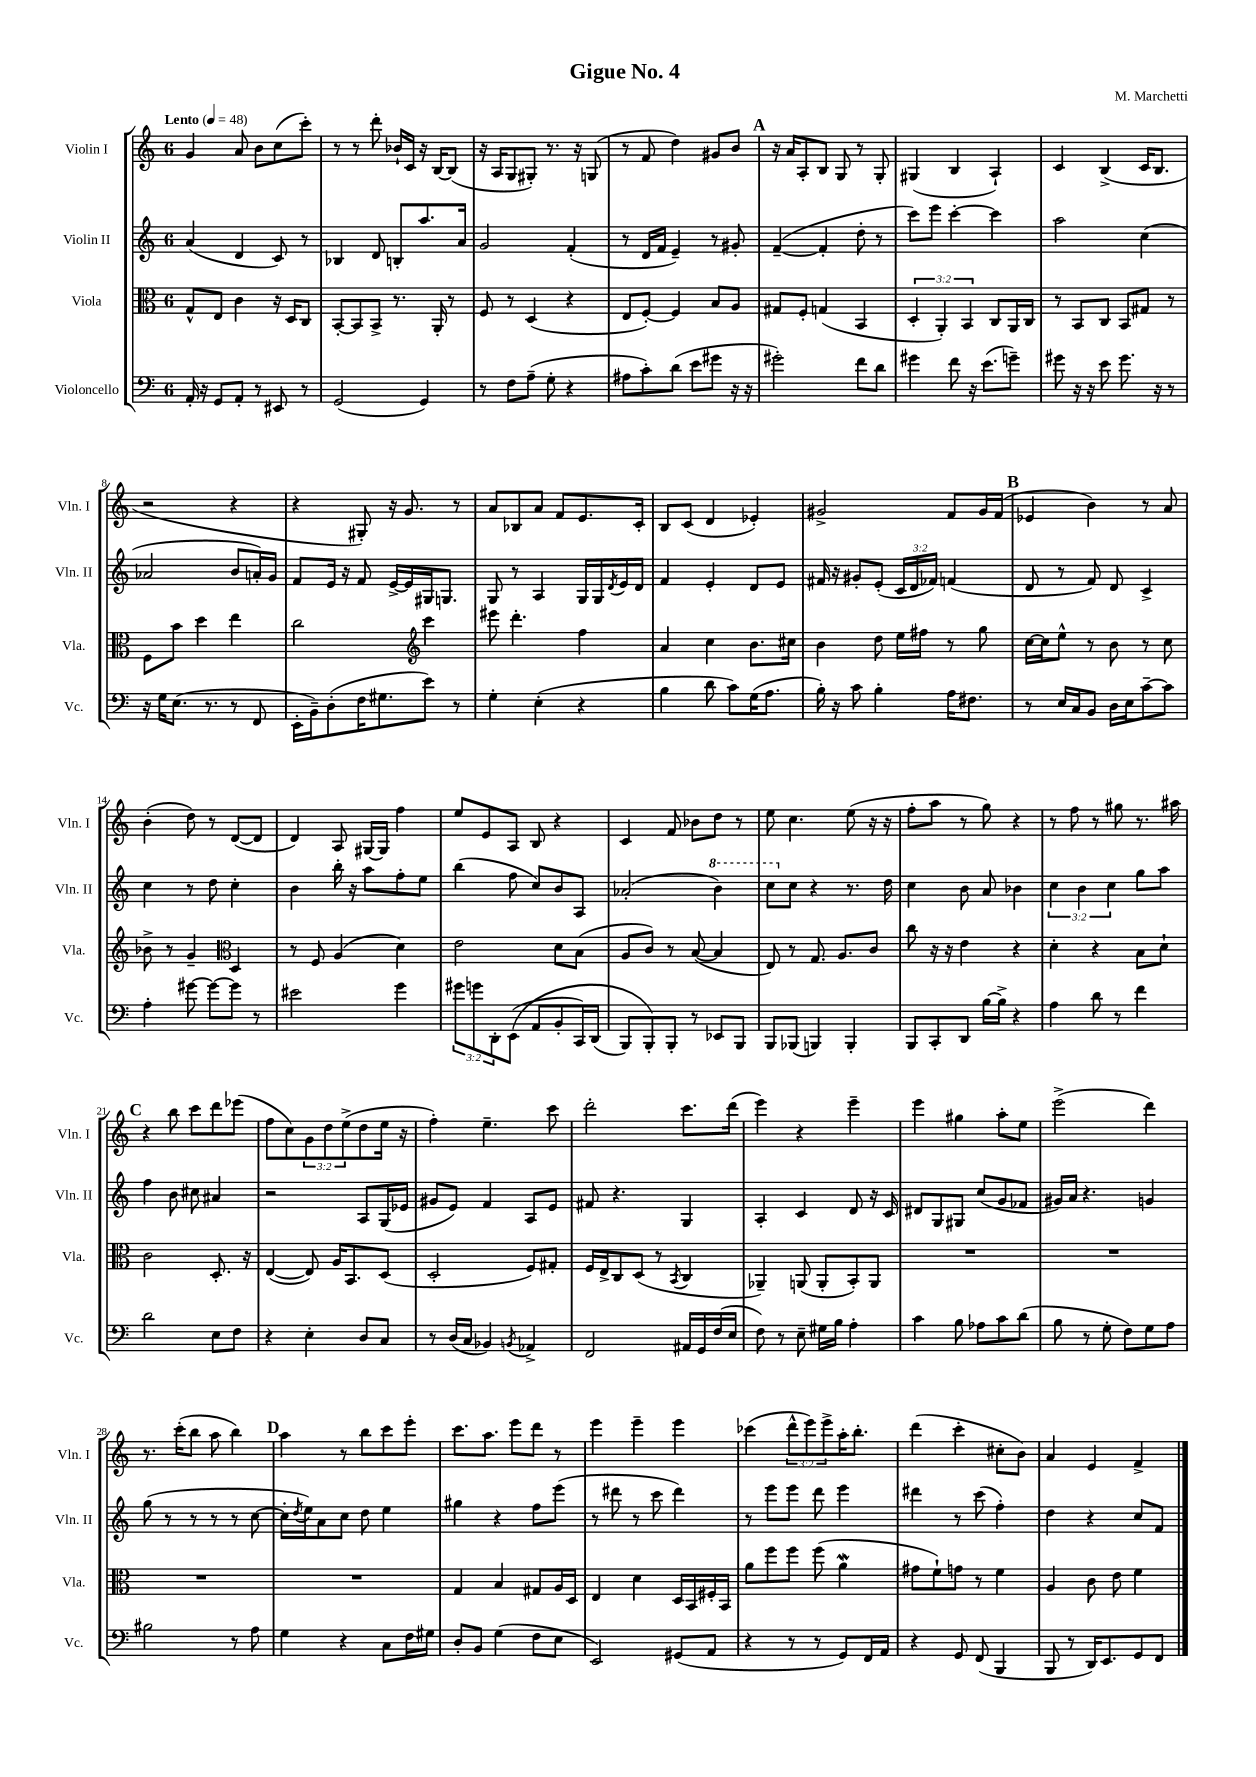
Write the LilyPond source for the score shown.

\header { title = "Gigue No. 4" composer = "M. Marchetti" }
<<
\new StaffGroup <<
\new Staff = "s0" \with { instrumentName = "Violin I" shortInstrumentName = "Vln. I" } {
    \clef treble \key c \major \once \override Staff.TimeSignature.style = #'single-digit \time 6/8 \override Staff.TupletNumber.text = #tuplet-number::calc-fraction-text \tempo "Lento" 4 = 48
    g'4 a'8 b'8 c''8( c'''8-.) |
    r8 r8 d'''8-. bes'16-! c'16 r16 b16~ b8( |
    r16 a16 g8 gis8-.) r8. r16 g8( |
    r8 f'8 d''4) gis'8 b'8 |
    \mark \markup { \bold "A" } r16 a'16 a8-. b8 g8 r8 g8-. |
    gis4( b4 a4-!) |
    c'4 b4->( c'16 b8. |
    r2 r4 |
    r4 gis8-.) r16 g'8. r8 |
    a'8 bes8 a'8 f'8 e'8. c'16-. |
    b8 c'8( d'4 ees'4-.) |
    gis'2-> f'8 gis'16 f'16( |
    \mark \markup { \bold "B" } ees'4 b'4) r8 a'8 |
    b'4-.( d''8) r8 d'8~( d'8 |
    d'4) a8 gis16~ gis16 f''4 |
    e''8 e'8 a8 b8 r4 |
    c'4 f'8 bes'8 d''8 r8 |
    e''8 c''4. e''8( r16 r16 |
    f''8-. a''8 r8 g''8) r4 |
    r8 f''8 r8 gis''8 r8. ais''16 |
    \mark \markup { \bold "C" } r4 b''8 c'''8 d'''8 ees'''8( |
    f''8 c''8) \tuplet 3/2 { g'8 d''8 e''8->( } d''8 e''16 r16 |
    f''4-.) e''4.-- c'''8 |
    d'''2-. c'''8. d'''16( |
    e'''4) r4 e'''4-- |
    e'''4 gis''4 a''8-. e''8 |
    e'''2->( d'''4) |
    r8. c'''16-.( b''8 a''8 b''4) |
    \mark \markup { \bold "D" } a''4 r8 b''8 c'''8 e'''8-. |
    c'''8. a''8. e'''8 d'''8 r8 |
    e'''4 e'''4-- e'''4 |
    ces'''4( \tuplet 3/2 { d'''8-^ e'''8) e'''8-> } a''16-. b''8.-. |
    d'''4( c'''4-. cis''8-. b'8) |
    a'4 e'4 f'4-> \bar "|." |
}
\new Staff = "s1" \with { instrumentName = "Violin II" shortInstrumentName = "Vln. II" } {
    \clef treble \key c \major \once \override Staff.TimeSignature.style = #'single-digit \time 6/8 \override Staff.TupletNumber.text = #tuplet-number::calc-fraction-text
    a'4( d'4 c'8) r8 |
    bes4 d'8 b8-. a''8. a'16 |
    g'2 f'4-.( |
    r8 d'16 f'16 e'4--) r8 gis'8-. |
    \mark \markup { \bold "A" } f'4~--( f'4-. d''8-. r8 |
    c'''8) e'''8 c'''4~-. c'''4 |
    a''2 c''4( |
    aes'2 b'8 a'16-.) g'16 |
    f'8 e'16 r16 f'8 e'16~-> e'16 gis16 g8. |
    g8 r8 a4 g16 g16 \acciaccatura { d'8 } e'16 d'16 |
    f'4 e'4-. d'8 e'8 |
    fis'16 r16 gis'8-. e'8-.( \tuplet 3/2 { c'16 d'16 fes'16) } f'4( |
    \mark \markup { \bold "B" } d'8 r8 f'8) d'8 c'4-> |
    c''4 r8 d''8 c''4-. |
    b'4 b''16-. r16 a''8 f''8-. e''8 |
    b''4( f''8 c''8) b'8 a8 |
    aes'2-.( \ottava #1 b''4) |
    c'''8 \ottava #0 c''8 r4 r8. d''16 |
    c''4 b'8 a'8 bes'4 |
    \tuplet 3/2 { c''4 b'4 c''4 } g''8 a''8 |
    \mark \markup { \bold "C" } f''4 b'8 cis''8 ais'4 |
    r2 a8 g16( ees'16 |
    gis'8 e'8) f'4 a8 e'8 |
    fis'8 r4. g4 |
    a4-. c'4 d'8 r16 c'16 |
    dis'8 g8 gis8 c''8( g'8 fes'8 |
    gis'16) a'16 r4. g'4 |
    g''8( r8 r8 r8 r8 c''8~ |
    \mark \markup { \bold "D" } c''16-. \acciaccatura { d''8 } e''16) a'8 c''8 d''8 e''4 |
    gis''4 r4 f''8 e'''8( |
    r8 dis'''8 r8 c'''8 dis'''4) |
    r8 e'''8 e'''8 d'''8 e'''4 |
    dis'''4 r8 c'''8( f''4-.) |
    d''4 r4 c''8 f'8 \bar "|." |
}
\new Staff = "s2" \with { instrumentName = "Viola" shortInstrumentName = "Vla." } {
    \clef alto \key c \major \once \override Staff.TimeSignature.style = #'single-digit \time 6/8 \override Staff.TupletNumber.text = #tuplet-number::calc-fraction-text
    g8-^ e8 c'4 r16 d16 c8 |
    b,8~-. b,8 b,8-> r8. a,16-. r8 |
    f8 r8 d4( r4 |
    e8 f8~-.) f4 b8 a8 |
    \mark \markup { \bold "A" } gis8 f8-. g4( b,4 |
    \tuplet 3/2 { d4-. a,4-.) b,4 } c8 a,16 c16 |
    r8 b,8 c8 b,8 gis8 r8 |
    f8 b'8 d''4 e''4 |
    c''2 \clef treble c'''4 |
    eis'''8 d'''4.-. f''4 |
    a'4 c''4 b'8. cis''16 |
    b'4 d''8 e''16 fis''16 r8 g''8 |
    \mark \markup { \bold "B" } c''16~ c''16 e''8-^ r8 b'8 r8 c''8 |
    bes'8-> r8 g'4-- \clef alto d4 |
    r8 f8 a4( d'4) |
    e'2 d'8 b8( |
    a8 c'8) r8 b8~( b4 |
    e8) r8 g8. a8. c'8 |
    c''8 r16 r16 e'4 r4 |
    d'4-. r4 b8 d'8-! |
    \mark \markup { \bold "C" } c'2 d8.-. r16 |
    e4~( e8) a16 b,8. d8( |
    d2-. f8) gis8-. |
    f16 e16-> c8 d8( r8 \acciaccatura { b,8 } c4 |
    aes,4--) a,8( a,8-. b,8-.) a,8 |
    R2. |
    R2. |
    R2. |
    \mark \markup { \bold "D" } R2. |
    g4 b4 gis8 a16 d16 |
    e4 d'4 d16 b,16 fis16-. b,16 |
    a'8 f''8 f''8 f''8( a'4\mordent |
    gis'8 f'8-!) g'8 r8 f'4 |
    a4 c'8 e'8 f'4 \bar "|." |
}
\new Staff = "s3" \with { instrumentName = "Violoncello" shortInstrumentName = "Vc." } {
    \clef bass \key c \major \once \override Staff.TimeSignature.style = #'single-digit \time 6/8 \override Staff.TupletNumber.text = #tuplet-number::calc-fraction-text
    a,16-. r16 g,8 a,8-. r8 eis,8 r8 |
    g,2( g,4) |
    r8 f8 a8--( g8-. r4 |
    ais8 c'8-.) d'8( e'8 gis'8 r16 r16 |
    \mark \markup { \bold "A" } gis'2-.) f'8 d'8 |
    gis'4 f'8 r16 e'8.( g'8--) |
    gis'8 r16 r16 e'8 gis'8. r16 r8 |
    r16 g16 e8.( r8. r8 f,8 |
    e,16-. b,16--) d8-.( f16 gis8. e'8) r8 |
    g4-. e4-.( r4 |
    b4 d'8 c'8) g16( a8. |
    b16-.) r16 c'8 b4-. a16 fis8. |
    \mark \markup { \bold "B" } r8 e16 c16 b,8 d16 e16 c'8~-- c'8 |
    a4-. gis'8~ gis'8~ gis'8 r8 |
    eis'2 g'4 |
    \tuplet 3/2 { gis'8 g'8 d,8-. } e,8(\( a,8 b,8-. c,16) d,16( |
    b,,8) b,,8-.\) b,,8-. r8 ees,8 b,,8 |
    b,,8 bes,,8( b,,4) b,,4-. |
    b,,8 c,8-. d,8 b16~ b16-> r4 |
    a4 d'8 r8 f'4 |
    \mark \markup { \bold "C" } d'2 e8 f8 |
    r4 e4-. d8 c8 |
    r8 d16( c16 bes,4) \acciaccatura { b,8 } aes,4-> |
    f,2 ais,16 g,16 f16( e16 |
    f8) r8 e8-- gis16 b16 a4-. |
    c'4 b8 aes8 c'8 d'8( |
    b8 r8 g8-. f8) g8 a8 |
    bis2 r8 a8 |
    \mark \markup { \bold "D" } g4 r4 c8 f16 gis16 |
    d8-. b,8 g4( f8 e8 |
    e,2) gis,8( a,8 |
    r4 r8 r8 g,8) f,16 a,16 |
    r4 g,8 f,8( b,,4 |
    b,,8 r8 d,16) e,8. g,8 f,8 \bar "|." |
}
>>
>>
